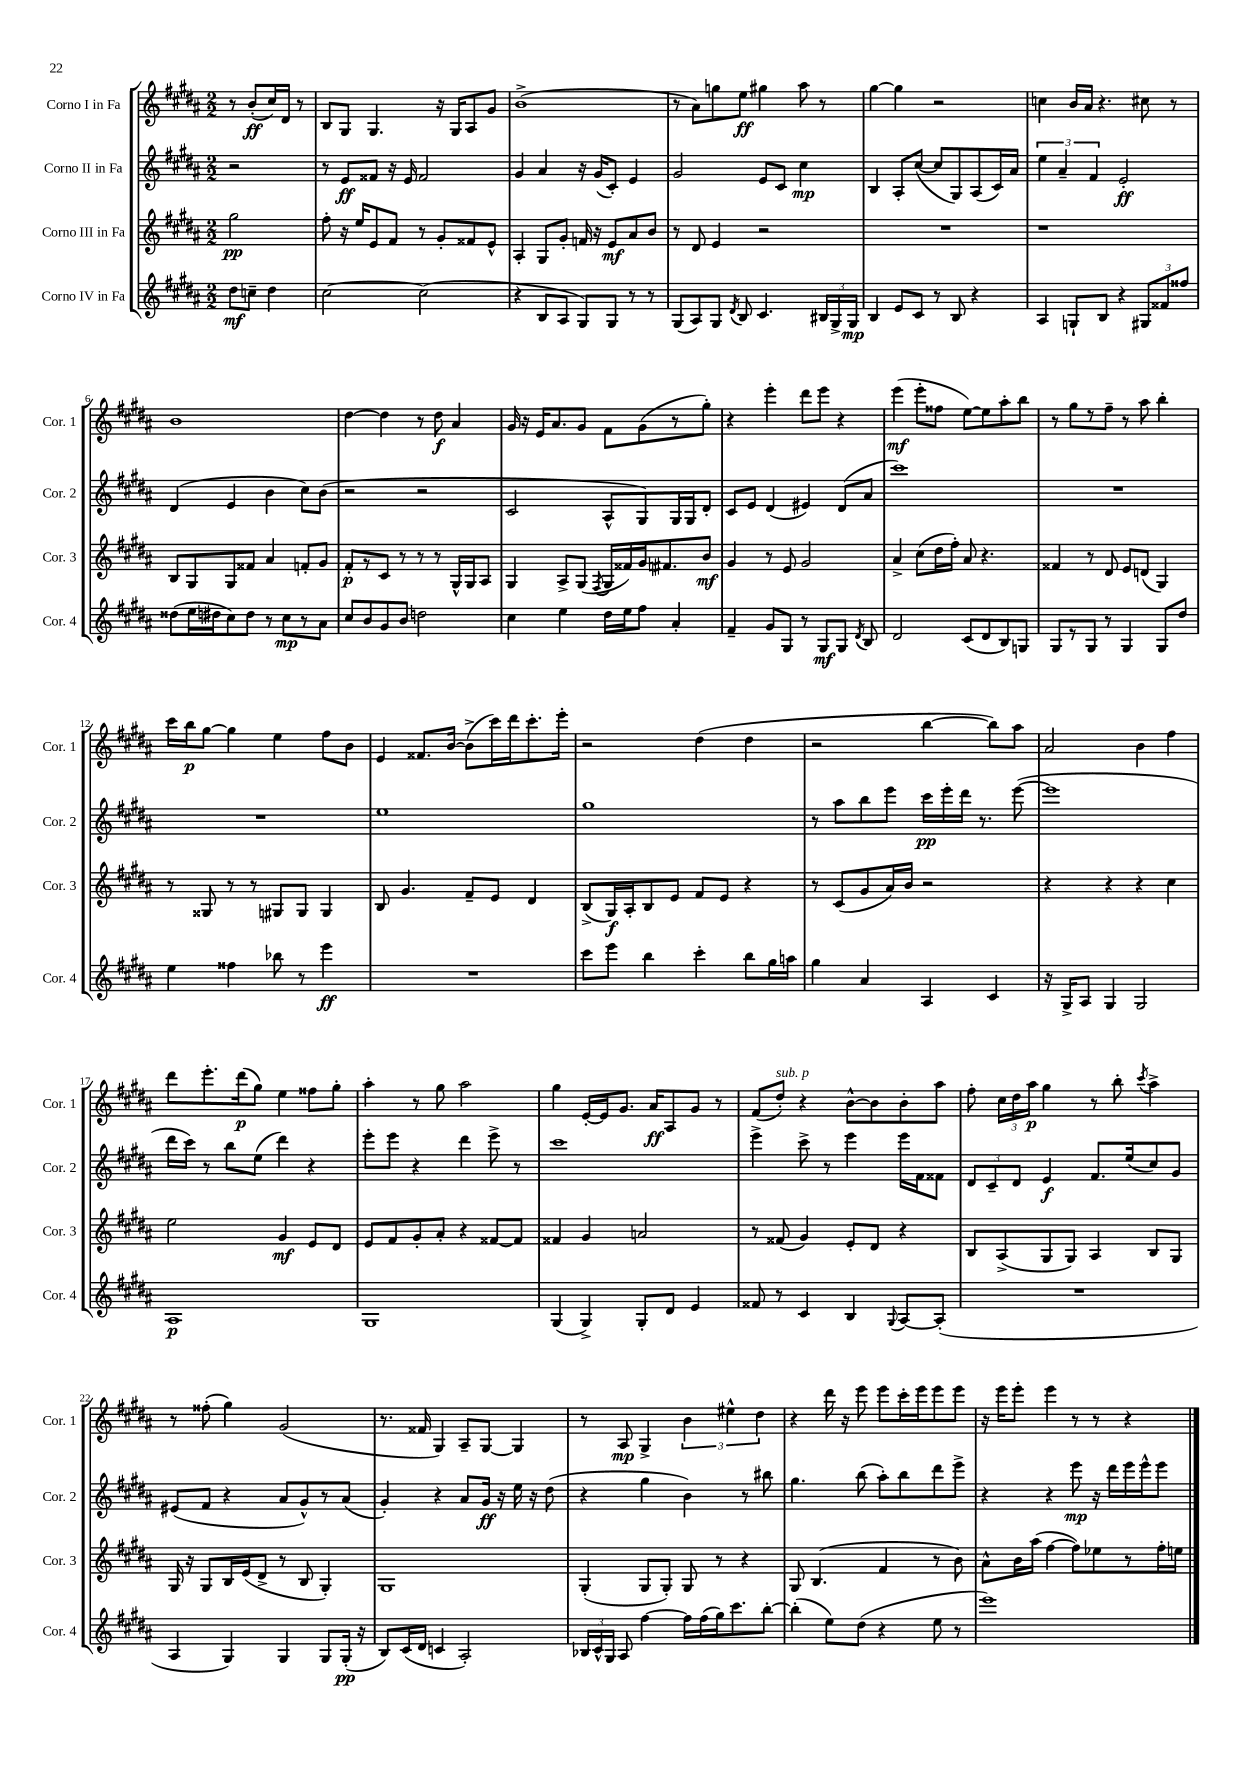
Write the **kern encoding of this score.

**kern	**kern	**kern	**kern
*staff4	*staff3	*staff2	*staff1
*clefG2	*clefG2	*clefG2	*clefG2
*k[f#c#g#d#a#]	*k[f#c#g#d#a#]	*k[f#c#g#d#a#]	*k[f#c#g#d#a#]
*M2/2	*M2/2	*M2/2	*M2/2
8dd#	2gg#	2r	8r
8cc~	.	.	(8b'
4dd#	.	.	16cc#)
.	.	.	16d#
.	.	.	8r
=	=	=	=
[2cc#	8ff#'	8r	8B
.	16r	8e	8G#
.	16ee	.	.
.	8e	8f##	4.G#
.	8f#	16r	.
.	.	16e	.
(2cc#]	8r	2f##	.
.	8g#'	.	16r
.	.	.	16G#
.	8f##	.	8A#
.	8e^^	.	8g#
=	=	=	=
4r	4A#'	4g#	(1b^
8B	8G#	4a#	.
8A#	8g#'	.	.
8G#)	16f	16r	.
.	16r	(16g#	.
8G#	8e	8c#')	.
8r	8a#	4e	.
8r	8b	.	.
=	=	=	=
(8G#	8r	2g#	8r
8A#)	8d#	.	8a#)
8G#	4e	.	8gg
8qd#	.	.	.
8B	.	.	8ee
4.c#	2r	8e	4gg#
.	.	8c#	.
.	.	4cc#	8aa#
24B#	.	.	8r
24G#^	.	.	.
24G#	.	.	.
=	=	=	=
4B	1r	4B	[4gg#
8e	.	8A#'	4gg#]
8c#	.	([8cc#	.
8r	.	8cc#]	2r
8B	.	8G#)	.
4r	.	(8A#	.
.	.	16c#)	.
.	.	16a#	.
=	=	=	=
4A#	1r	6ee	4cc
.	.	6a#~	.
8G`	.	.	16b
.	.	.	16a#
.	.	6f#	.
8B	.	.	4.r
4r	.	2e'	.
12G#	.	.	8cc#
12f##	.	.	.
.	.	.	8r
12ff##	.	.	.
=	=	=	=
(8dd##	8B	(4d#	1b
16ee	8G#	.	.
16dd#	.	.	.
8cc#)	8G#	4e	.
8dd#	8f##	.	.
8r	4a#	4b	.
8cc#	.	.	.
8r	8f'	8cc#)	.
8a#	8g#	(8b	.
=	=	=	=
8cc#	8f#'	2r	[4dd#
8b	8r	.	.
8g#	8c#	.	4dd#]
8b	8r	.	.
2dd	8r	2r	8r
.	8r	.	8dd#
.	16G#^^	.	4a#
.	16G#	.	.
.	8A#	.	.
=	=	=	=
4cc#	4G#	2c#	16g#
.	.	.	16r
.	.	.	16e
.	.	.	8.a#
4ee	8A#^	.	.
.	(8G#	.	8g#
.	8qF#	.	.
16dd#	16G#	8A#^^	8f#
16ee	16f##)	.	.
8ff#	16g#	8G#)	(8g#
.	8.f#	.	.
4a#'	.	16G#	8r
.	.	16G#	.
.	8b	8d#'	8gg#')
=	=	=	=
4f#~	4g#	8c#	4r
.	.	8e	.
8g#	8r	(4d#	4eee'
8G#	8e	.	.
8r	2g#	4e#)	8ddd#
8G#	.	.	8eee
8G#	.	(8d#	4r
8qd#	.	.	.
8B	.	8a#	.
=	=	=	=
2d#	4a#^	1ccc#)	(4eee
.	(8cc#	.	8eee'
.	16dd#	.	8ff##
.	16ff#')	.	.
(8c#	8a#	.	[8ee)
8d#	4.r	.	8ee]
8B)	.	.	8aa#'
8G	.	.	8bb
=	=	=	=
8G#	4f##	1r	8r
8r	.	.	8gg#
8G#	8r	.	8r
8r	8d#	.	8ff#~
4G#	8e	.	8r
.	(8d	.	8aa#
8G#	4G#)	.	4bb'
8dd#	.	.	.
=	=	=	=
4ee	8r	1r	16ccc#
.	.	.	16bb
.	8G##	.	[8gg#
4ff##	8r	.	4gg#]
.	8r	.	.
8bb-	8G#	.	4ee
8r	8G#	.	.
4eee	4G#	.	8ff#
.	.	.	8b
=	=	=	=
1r	8B	1ee	4e
.	4.g#	.	.
.	.	.	8.f##
.	.	.	[16b
.	8f#~	.	(8b^]
.	8e	.	16ccc#)
.	.	.	16ddd#
.	4d#	.	8.ccc#'
.	.	.	16eee'
=	=	=	=
8ccc#	(8B^	1gg#	2r
8eee	16G#)	.	.
.	16A#'	.	.
4bb	8B	.	.
.	8e	.	.
4ccc#'	8f#	.	(4dd#
.	8e	.	.
8bb	4r	.	4dd#
16gg#	.	.	.
16aa	.	.	.
=	=	=	=
4gg#	8r	8r	2r
.	(8c#	8aa#	.
4a#	8g#	8bb	.
.	16a#)	8eee	.
.	16b	.	.
4A#	2r	16ccc#	[4bb
.	.	16eee'	.
.	.	16ddd#	.
.	.	8.r	.
4c#	.	.	8bb])
.	.	([8eee	8aa#
=	=	=	=
16r	4r	1eee]	2a#
16G#^	.	.	.
8A#	.	.	.
4G#	4r	.	.
2G#	4r	.	4b
.	4cc#	.	4ff#
=	=	=	=
1A#	2ee	16ddd#	8ddd#
.	.	16ccc#)	.
.	.	8r	8.eee'
.	.	8bb	.
.	.	.	(16ddd#
.	.	(8ee	8gg#)
.	4g#	4ddd#)	4ee
.	8e	4r	8ff##
.	8d#	.	8gg#'
=	=	=	=
1G#	8e	8eee'	4aa#'
.	8f#	8eee	.
.	8g#'	4r	8r
.	8a#'	.	8gg#
.	4r	4ddd#	2aa#
.	[8f##	8eee^	.
.	8f##]	8r	.
=	=	=	=
(4G#	4f##	1ccc#	4gg#
4G#^)	4g#	.	[16e'
.	.	.	16e]
.	.	.	8.g#
8G#'	2a	.	.
.	.	.	16a#
8d#	.	.	8A#
4e	.	.	8g#
.	.	.	8r
=	=	=	=
8f##	8r	4eee^	(8f#
8r	(8f##	.	8dd#')
4c#	4g#)	8ccc#^	4r
.	.	8r	.
4B	8e'	4eee	[8b^^
.	8d#	.	8b]
8qqG#	.	.	.
[8A#	4r	16eee	8b'
.	.	16f#	.
(8A#']	.	8f##	8aa#
=	=	=	=
1r	8B	12d#	8ff#'
.	.	12c#~	.
.	(8A#^	.	24cc#
.	.	12d#	24dd#
.	.	.	24aa#
.	8G#	4e	4gg#
.	8G#)	.	.
.	4A#	8.f#	8r
.	.	.	8bb'
.	.	(16ee	.
.	.	.	8qccc#
.	8B	8cc#)	4aa#^
.	8G#	8g#	.
=	=	=	=
4A#	16G#	(8e#	8r
.	16r	.	.
.	8G#	8f#	(8ff##'
4G#)	16B	4r	4gg#)
.	(16e	.	.
.	8d#^	.	.
4G#	8r	8a#	(2g#
.	8B	8g#^^)	.
8G#	4G#')	8r	.
(16G#'	.	(8a#	.
16r	.	.	.
=	=	=	=
8B)	1G#	4g#')	8.r
(16c#	.	.	.
16d#	.	.	16f##
4c	.	4r	4G#)
2A#')	.	8a#	8A#~
.	.	16g#	[8G#
.	.	16r	.
.	.	16ee	4G#]
.	.	16r	.
.	.	(8dd#	.
=	=	=	=
24B-	(4G#'	4r	8r
24c#^^	.	.	.
24G#	.	.	.
8A#	.	.	8A#
[4ff#	8G#	4gg#	4G#^
.	8G#')	.	.
16ff#]	8G#	4b)	6b
(16ff#	.	.	.
16gg#)	8r	.	.
.	.	.	6ee#^^
8.ccc#	.	.	.
.	4r	8r	.
.	.	.	6dd#
[8bb'	.	8bb#	.
=	=	=	=
(4bb']	8G#	4.gg#	4r
.	(4.B	.	.
8ee)	.	.	16ddd#
.	.	.	16r
(8dd#	.	(8bb	8eee
4r	4f#	8aa#')	8eee
.	.	8bb	16ccc#'
.	.	.	16eee
8ee	8r	8ddd#	8eee
8r	8b)	8eee^	8eee
=	=	=	=
1eee)	8a#^^	4r	16r
.	.	.	16eee
.	16b	.	8eee'
.	(16aa#	.	.
.	[4ff#	4r	4eee
.	8ff#])	8eee	8r
.	8ee-	16r	8r
.	.	16ddd#	.
.	8r	16eee	4r
.	.	16eee^^	.
.	16ff#'	8eee	.
.	16ee	.	.
==	==	==	==
*-	*-	*-	*-
